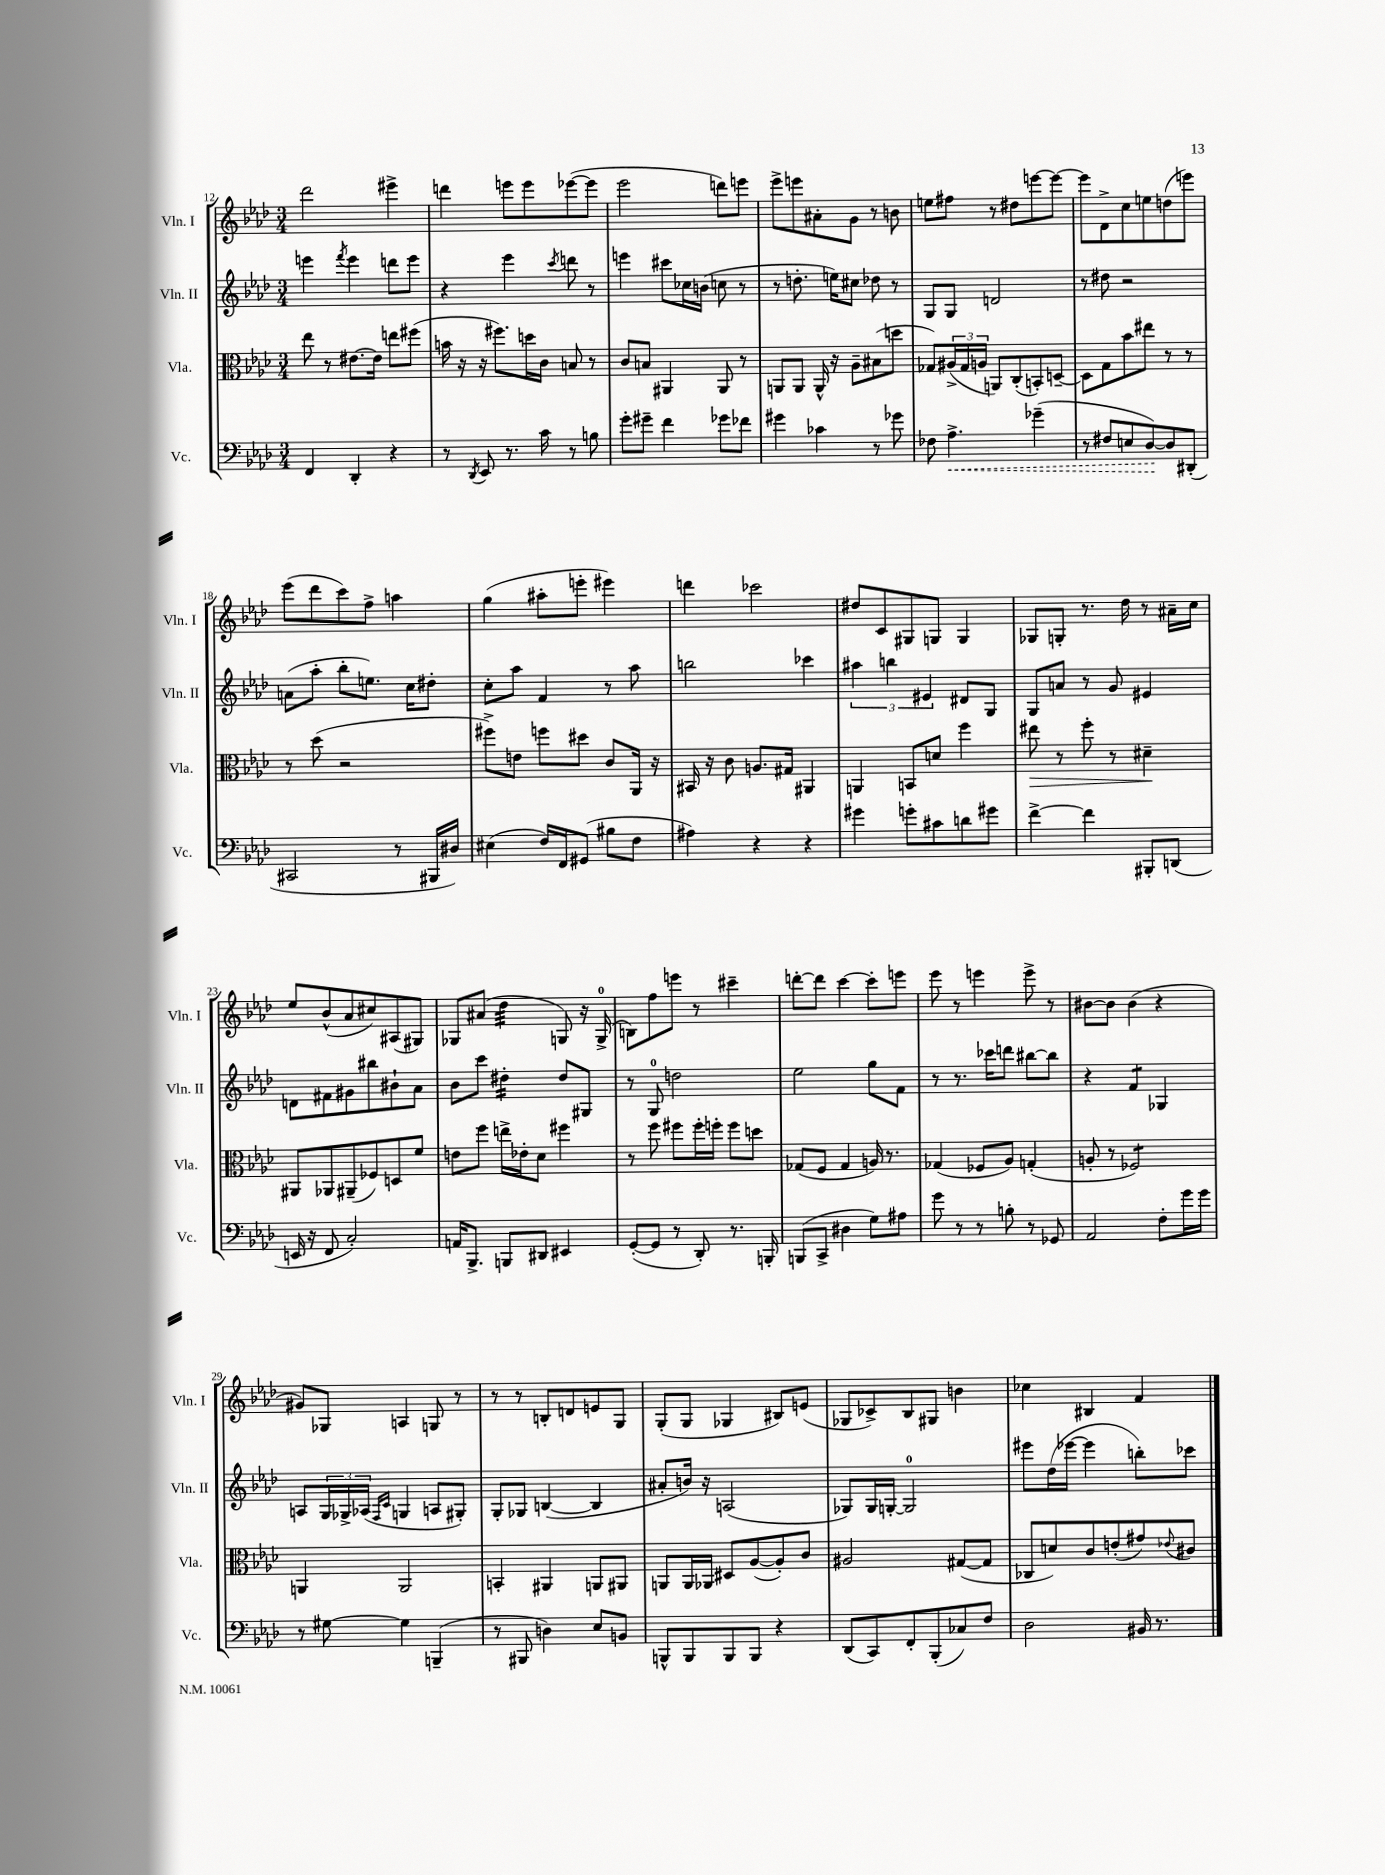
<<
\new StaffGroup <<
\new Staff = "s0" \with { instrumentName = "Vln. I" shortInstrumentName = "Vln. I" } {
    \clef treble \key aes \major \numericTimeSignature \time 3/4
    des'''2 eis'''4-> |
    d'''4 e'''8 e'''8 ees'''8~( ees'''8 |
    ees'''2 d'''8) e'''8 |
    ees'''8-> e'''8 ais'8-. g'8 r8 b'8 |
    e''8 fis''8 r8 dis''8 e'''8~ e'''8~ |
    e'''8 des'8-> c''8 e''8 d''8( e'''8) |
    ees'''8( des'''8 c'''8) f''8-> a''4 |
    g''4( ais''8-. e'''8-. eis'''4) |
    d'''4 ces'''2 |
    dis''8 c'8 gis8 g8 g4 |
    ges8 g8-. r8. des''16 r8 ais'16-- c''16 |
    ees''8 bes'8-^( aes'8 cis''8) ais8( gis8) |
    ges8 ais'8( des''4:32 g8) r16 g16-0->( |
    b8) f''8 e'''8 r8 cis'''4-- |
    d'''8~-. d'''8 c'''4~ c'''8-. e'''8 |
    ees'''8 r8 e'''4 e'''8-> r8 |
    bis'8~ bis'8 bis'4( r4 |
    gis'8) ges8 a4 g8 r8 |
    r8 r8 b8-. d'8 e'8 g8 |
    g8-.( g8 ges4 bis8) e'8( |
    ges8 ces'8->) bes8 gis8 b'4 |
    ces''4 bis4 f'4 \bar "|." |
}
\new Staff = "s1" \with { instrumentName = "Vln. II" shortInstrumentName = "Vln. II" } {
    \clef treble \key aes \major \numericTimeSignature \time 3/4
    e'''4 \acciaccatura { f'''8 } e'''4 d'''8 e'''8 |
    r4 ees'''4 \acciaccatura { c'''8 } d'''8 r8 |
    e'''4 cis'''8 ces''16 b'16( c''8 r8 |
    r8 d''8.-. e''16) cis''8 des''8 r8 |
    g8 g8 d'2 |
    r8 dis''8 r2 |
    a'8( aes''8-. bes''8-. e''8.) c''16 dis''8-. |
    c''8-. aes''8 f'4 r8 aes''8 |
    b''2 ces'''4 |
    \tuplet 3/2 { ais''4 b''4 eis'4 } dis'8 g8 |
    g8 a'8 r8 g'8 eis'4 |
    d'8 fis'8 gis'8 bis''8 bis'8-! aes'8 |
    bes'8 c'''8 dis''4:16-. dis''8 gis8 |
    r8 g8-0 d''2 |
    ees''2 g''8 f'8 |
    r8 r8. ces'''16 d'''8 bis''8~ bis''8 |
    r4 f'4:8 ges4 |
    a8 \tuplet 3/2 { g16 ges16-> aes16( } \grace { f16 c'16 } g4 a8 gis8-.) |
    g8-. ges8 b4~( b4 |
    ais'8-. b'16) r16 a2( |
    ges8) ges16 g16~-. g2-0 |
    eis'''8 des''16( ees'''16~ ees'''4 b''8-.) ces'''8 \bar "|." |
}
\new Staff = "s2" \with { instrumentName = "Vla." shortInstrumentName = "Vla." } {
    \clef alto \key aes \major \numericTimeSignature \time 3/4
    ees''8 r8 eis'8.~ eis'16 e''8 fis''8( |
    b'16 r16 r16 fis''8.) d''16 c'16 b8 r8 |
    c'8 b8 ais,4 ais,8 r8 |
    a,8 a,8 a,16-^ r16 aes8-- bis8( d''8 |
    ges8) \tuplet 3/2 { ais16->( ges16 a16 } a,8) c8-.( b,8-.) d8~-- |
    d8 g8 bes'8 eis''8 r8 r8 |
    r8 des''8( r2 |
    fis''8->) e'8 f''8 dis''8 c'8 aes,16 r16 |
    bis,16 r16 c'8 a8. gis16 ais,4 |
    a,4 b,8 d'8 f''4 |
    eis''8\> r8 f''8-. r8 dis'4--\! |
    ais,8 aes,8 ais,8--( fes8) d8 f'8 |
    e'8 f''8 e''16-> ees'16-. des'8 fis''4 |
    r8 f''8 fis''8 fis''16-. f''16-. f''8 d''8 |
    ges8( f8 ges4 a16) r8. |
    ges4( fes8 aes8) g4-.( |
    a8-. r8 fes2:8) |
    a,4 a,2 |
    b,4-. ais,4 a,8 ais,8 |
    a,8 a,16 aes,16 dis8 aes8~( aes8-.) c'8 |
    ais2 gis8~( gis8 |
    ces8 d'8) c'8 e'8-.( gis'8) \appoggiatura { ees'8 } cis'8 \bar "|." |
}
\new Staff = "s3" \with { instrumentName = "Vc." shortInstrumentName = "Vc." } {
    \clef bass \key aes \major \numericTimeSignature \time 3/4
    f,4 des,4-. r4 |
    r8 \acciaccatura { des,8 } ees,8 r8. c'16 r8 b8 |
    g'8-. gis'8-- f'4 ges'8 fes'8 |
    gis'4 ces'4 r8 ges'8 |
    fes8 \once \override Hairpin.style = #'dashed-line aes4.->\< ges'4--( |
    r8 fis8 e8 des8~\!) des8 dis,8-.( |
    cis,2 r8 bis,,16 dis16) |
    eis4( f16) f,16 gis,8( bis8 f8 |
    ais4) r4 r4 |
    gis'4 g'8-. cis'8 d'8 gis'8 |
    f'4~-> f'4 bis,,8-. d,8( |
    e,16 r16 f,8 c2-.) |
    a,16 bes,,8.-> b,,8 dis,8 eis,4 |
    g,8~-.( g,8 r8 des,8-.) r8. b,,16-. |
    b,,8( c,8-> dis4 g8) ais8 |
    g'8 r8 r8 b8-. r8 ges,8 |
    aes,2 f8-. g'16 g'16 |
    r8 gis8~ gis4 b,,4--( |
    r8 bis,,8 d4) ees8 b,8 |
    b,,8-^ b,,8 b,,8 b,,8 r4 |
    des,8( c,8) f,8-. bes,,8-.( ces8) f8 |
    des2 bis,16 r8. \bar "|." |
}
>>
>>
\layout { \context { \Score currentBarNumber = #12 } }
